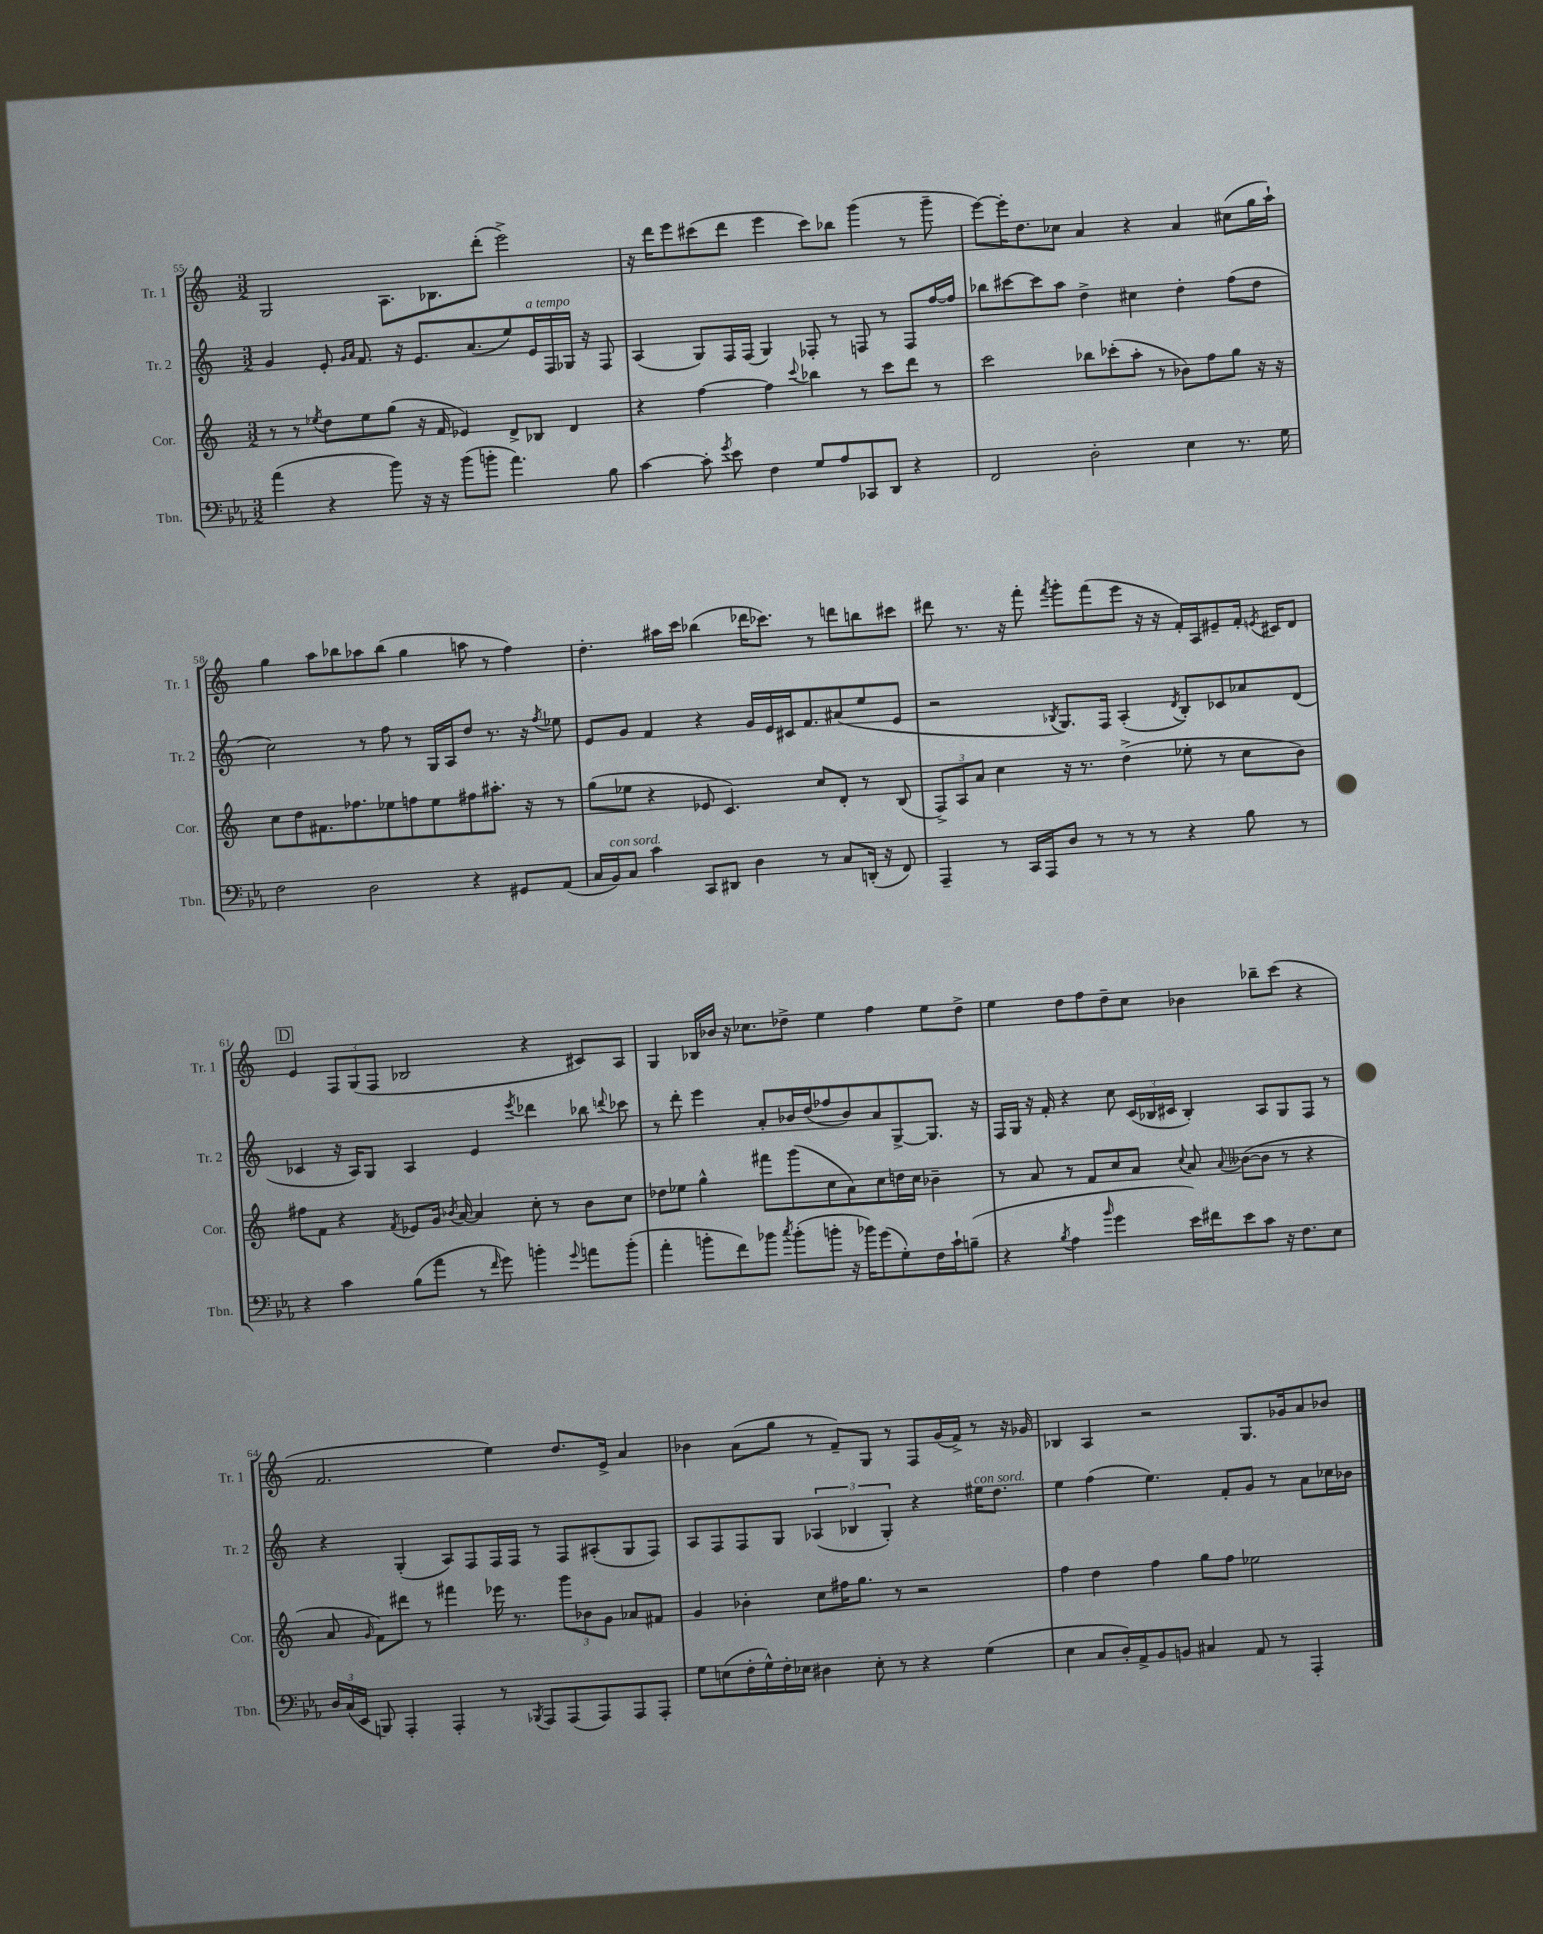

**kern	**kern	**kern	**kern
*part4	*part3	*part2	*part1
*staff4	*staff3	*staff2	*staff1
*I"Tbn.	*I"Cor.	*I"Tr. 2	*I"Tr. 1
*I'Tbn.	*I'Cor.	*I'Tr. 2	*I'Tr. 1
*clefF4	*clefG2	*clefG2	*clefG2
*k[b-e-a-]	*k[]	*k[]	*k[]
*M3/2	*M3/2	*M3/2	*M3/2
=55	=55	=55	=55
(4a-\	8r	4g/	2G/
.	8r	.	.
.	8qee-X/	.	.
4r	8dd\L	8e'/	.
.	.	16qqg/LL	.
.	.	16qqa/JJ	.
.	8ee-\	8.f/	.
8b-\)	(8gg\J	.	8.A\L
.	.	16r	.
16r	16r	8.e/L	.
16r	16f/	.	8.B-X\
(8b-\L	4e-X/)	.	.
.	.	(8.a/	.
8bn'\J	.	.	(8ddd'\J
4.a-\)	8d^/L	8ee/)	2eee^\)
!	!	!LO:TX:a:i:t=a tempo	!
.	8B-X/J	16e/L	.
.	.	16F/	.
.	4d/	16G-X/JJ	.
.	.	16r	.
8B-\	.	8F/	.
=56	=56	=56	=56
[4c\	4r	(4A/	16r
.	.	.	16ddd\KL
.	.	.	8eee\
8c'\]	[4ff\	8G/L)	(8ccc#X\
8qg/	.	.	.
8e-\	.	16F/L	8ddd\J
.	.	(16F/JJ	.
4F\	4ff\]	4G/)	4eee\
.	8qqccc/	.	.
8G/L	4bb-X\	8F-X'/	8ccc#\L)
8A-/	.	8r	8bb-X\J
8CC-X/	8r	8Fn/	(4ggg\
8DD/J	8ccc\L	8r	.
4r	8ddd\J	8F/L	8r
.	8r	[16ff/L	8ggg~\
.	.	16ff/JJ]	.
=57	=57	=57	=57
2FF/	2ccc\	8bb-X\L	[8eee\L)
.	.	[8ccc#X\	16eee'\K]
.	.	.	8.dd\
.	.	8ccc#\]	.
.	.	8aa\J	8cc-X\J
2D'\	8bb-X\L	4dd^\	4a/
.	(8ccc-X'\	.	.
.	8aa'\J	4cc#X\	4r
.	8r	.	.
4E-\	8b-X\L)	4dd'\	4a/
.	8ff\	.	.
8.r	8gg\J	(8ff\L	(8cc#X\L
.	16r	8dd\J	16gg\L
16G\	16r	.	16aa`\JJ)
!!LO:LB:g=z
=58	=58	=58	=58
2F\	8cc\L	2cc\)	4gg\
.	8dd\	.	.
.	8.f#X\	.	8aa\L
.	.	.	8bb-X\
.	8.ff-X\	.	.
2D\	.	8r	8aa-X\
.	8ee-X\	8ff\	(8bb-\J
.	8ffn\	8r	4gg\
.	8ee-\	16G/LL	.
.	.	16A/J	.
4r	8ff#X\	8dd/J	8aan\
.	8.aa#X'\J	8.r	8r
8GG#X/L	.	.	4ff\)
.	16r	16r	.
.	.	8qff/	.
(8AA-/J	8r	8ee-X\	.
=59	=59	=59	=59
16C/LL	(8gg\L	8e/L	4.dd'\
!LO:TX:a:i:t=con sord.	!	!	!
16BB-/J)	.	.	.
8C/J	8ee-X\J	8g/J	.
4c\	4r	4f/	.
.	.	.	16aa#X\LL
.	.	.	16ccc\JJ
8CC/L	8e-X/	4r	(4bb-X\
8DD#X/J	4.c/)	.	.
4D\	.	16g/LL	16ddd-X\KL
.	.	16e/	8.ccc-X\J)
.	.	16c#X/J	.
.	.	8.f/	.
8r	8cc/L	.	8r
8C/L	8d'/J	(8a#X/	8dddn\L
(16DDn'/Jk	8r	8ee/	8bbn\
16r	.	.	.
8FF/)	(8B/	8e/J	8ccc#X\J
=60	=60	=60	=60
4AAA-~/	12F^/L)	2r	8ddd#X\
.	12A/	.	.
.	.	.	8.r
.	12a/J	.	.
8r	4cc\	.	.
.	.	.	16r
16CC/LL	.	.	8fff'\
16AAA-/J	.	.	.
.	.	8qB-X/	8qfff/
8D/J	16r	8.G/L)	8ggg'\L
.	8.r	.	.
8r	.	.	(8fff\
.	.	16F/Jk	.
8r	(4dd^\	(4A'/	8eee\J
8r	.	.	16r
.	.	.	16r
.	.	8qd/	.
4r	8ee-X'\	8B-'/L)	16f'/LL)
.	.	.	16A/J
.	8r	8c-X/	8e#X~/
8B-\	8cc\L	8a-X/	16f'/Jk
.	.	.	8qen/
.	.	.	16c#X/KL
8r	8b\J)	(8d/J	8d/J
!!LO:LB:g=z
!!LO:REH:place=s1:t=D
=61	=61	=61	=61
4r	8ff#X\L	4c-X/	4e/
.	8f\J	.	.
4c\	4r	16r	12F/L
.	.	16A/KL)	.
.	.	.	(12G/
.	.	8G/J	.
.	.	.	12F/J
.	8qf/	.	.
(8B-\L	8e-X/L	4A/	2B-X/
8a-\J	16g/Jk	.	.
.	8qb-X/	.	.
.	[16a/	.	.
8r	4a/]	4e/	.
16qqf/	.	.	.
8g\)	.	.	.
.	.	8qeee/	.
4bn'\	8cc'\	4ddd-X\	4r
.	8r	.	.
8qqg/	.	.	.
8an\L	8b-\L	8bb-X\	8c#X/L)
.	.	8qqdddn/	.
(8b'\J	8cc\J	8ccc-X\	8A/J
=62	=62	=62	=62
4a-'\	8dd-X\L	8r	4G/
.	8ee-X\J	8ddd'\	.
8bn'\L	4gg^^\	4eee\	16B-X/LL
.	.	.	16b-X/JJ
8f\)	.	.	16r
.	.	.	8.cc-X\L
8b-X\J	8fff#X\L	8a'/L	.
8qcc/	.	.	.
(8b-'\L	(8ggg\	16b-X/L	8dd-X^\J
.	.	(16dd/J	.
8bn'\J	8cc\	8ff-X/	4ee\
16r	8a\)	8b-/)	.
16b-X\KL)	.	.	.
(8g\	8cc\	8a/	4ff\
8G'\)	16ddn\L	[8G^/	.
.	16cc\JJ	.	.
16F\L	4b-X~\	8.G/J]	8ee\L
16c`\J	.	.	.
(8Bn~\J	.	.	8dd-^\J
.	.	16r	.
=63	=63	=63	=63
4r	8r	16F/LL	4ee\
.	.	16G/JJ	.
.	8a/	16r	.
.	.	16f'/	.
8qB-/	.	.	.
4A-\	8r	4r	8dd\L
.	8f/L	.	8ff\
16qqb-/	.	.	.
4g\	8cc/	8cc\	8dd~\
.	8a/J	(24c/LL	8cc\J
.	.	24B-X/	.
.	.	24c#X/JJ	.
.	8qqcc/	.	.
16e-\LL)	8a/	4B-'/)	4b-X\
16f#X\J	.	.	.
.	8qqa/	.	.
8e-\	([8b--X\L	.	.
8c\J	8b--\J]	8A/L	8bb-X~\L
16r	8r	8G/	(8ccc\J
8.F\L	.	.	.
.	4r	8F/J	4r
8E-\J	.	8r	.
!!LO:LB:g=z
=64	=64	=64	=64
24D/LL	8a/	4r	2.f/
(24C/	.	.	.
24EE-/JJ	.	.	.
.	16qqg/	.	.
8BBBn/)	8f\L)	.	.
4AAA-'/	8ddd#X\J	(4G'/	.
.	8r	.	.
4AAA-'/	4fff#X\	8A/L)	.
.	.	8F/	.
8r	16eee-X\	16F/L	4ee\)
.	8.r	16F/JJ	.
8qBBB-X/	.	.	.
8AAA-/L	.	8r	.
(8AAA-/	12ggg\L	8F/L	8.dd/L
.	12b-X\	.	.
8AAA-/)	.	(8A#X'/	.
.	12g\J	.	.
.	.	.	16e^/Jk
8AAA-/	8a-X/L	8G/	4a/
8AAA-'/J	8f#X/J	8F/J)	.
=65	=65	=65	=65
8G\L	4g/	8A/L	4b-X\
(8En\	.	8F/	.
16F'\L	4b-X'\	8F/	(8a\L
16G^^\)	.	.	.
16F'\	.	8G/J	8gg\J
16E-X\JJ	.	.	.
4D#X\	8cc\L	(6A-X/	8r
.	16ff#X\K	.	8f~/L)
.	.	6B-X/	.
.	8.gg\J	.	.
8E-'\	.	.	8G/J
.	.	6G'/)	.
8r	8r	.	8r
4r	2r	4r	8F/L
.	.	.	(16g/L
.	.	.	16f^/JJ)
!	!	!LO:TX:a:i:t=con sord.	!
(4G\	.	16ee#X\KL	8r
.	.	8.dd\J	.
.	.	.	16r
.	.	.	16g-X/
=66	=66	=66	=66
4E-\	4ff\	4ee\	4B-X/
8C/L	4dd\	(4ff\	4A/
16D'/L)	.	.	.
16AA-^/J	.	.	.
8BB-/	4ff\	4.ee\)	2r
8BBn/J	.	.	.
4C#X/	8gg\L	.	.
.	8ff\J	8f'/L	.
8AA-/	2ee-X\	8g/J	8.G/L
8r	.	8r	.
.	.	.	16g-X/k
4AAA-'/	.	8a\L	8a/
.	.	16cc-X\L	8b-X/J
.	.	16b-X\JJ	.
==	==	==	==
*-	*-	*-	*-
